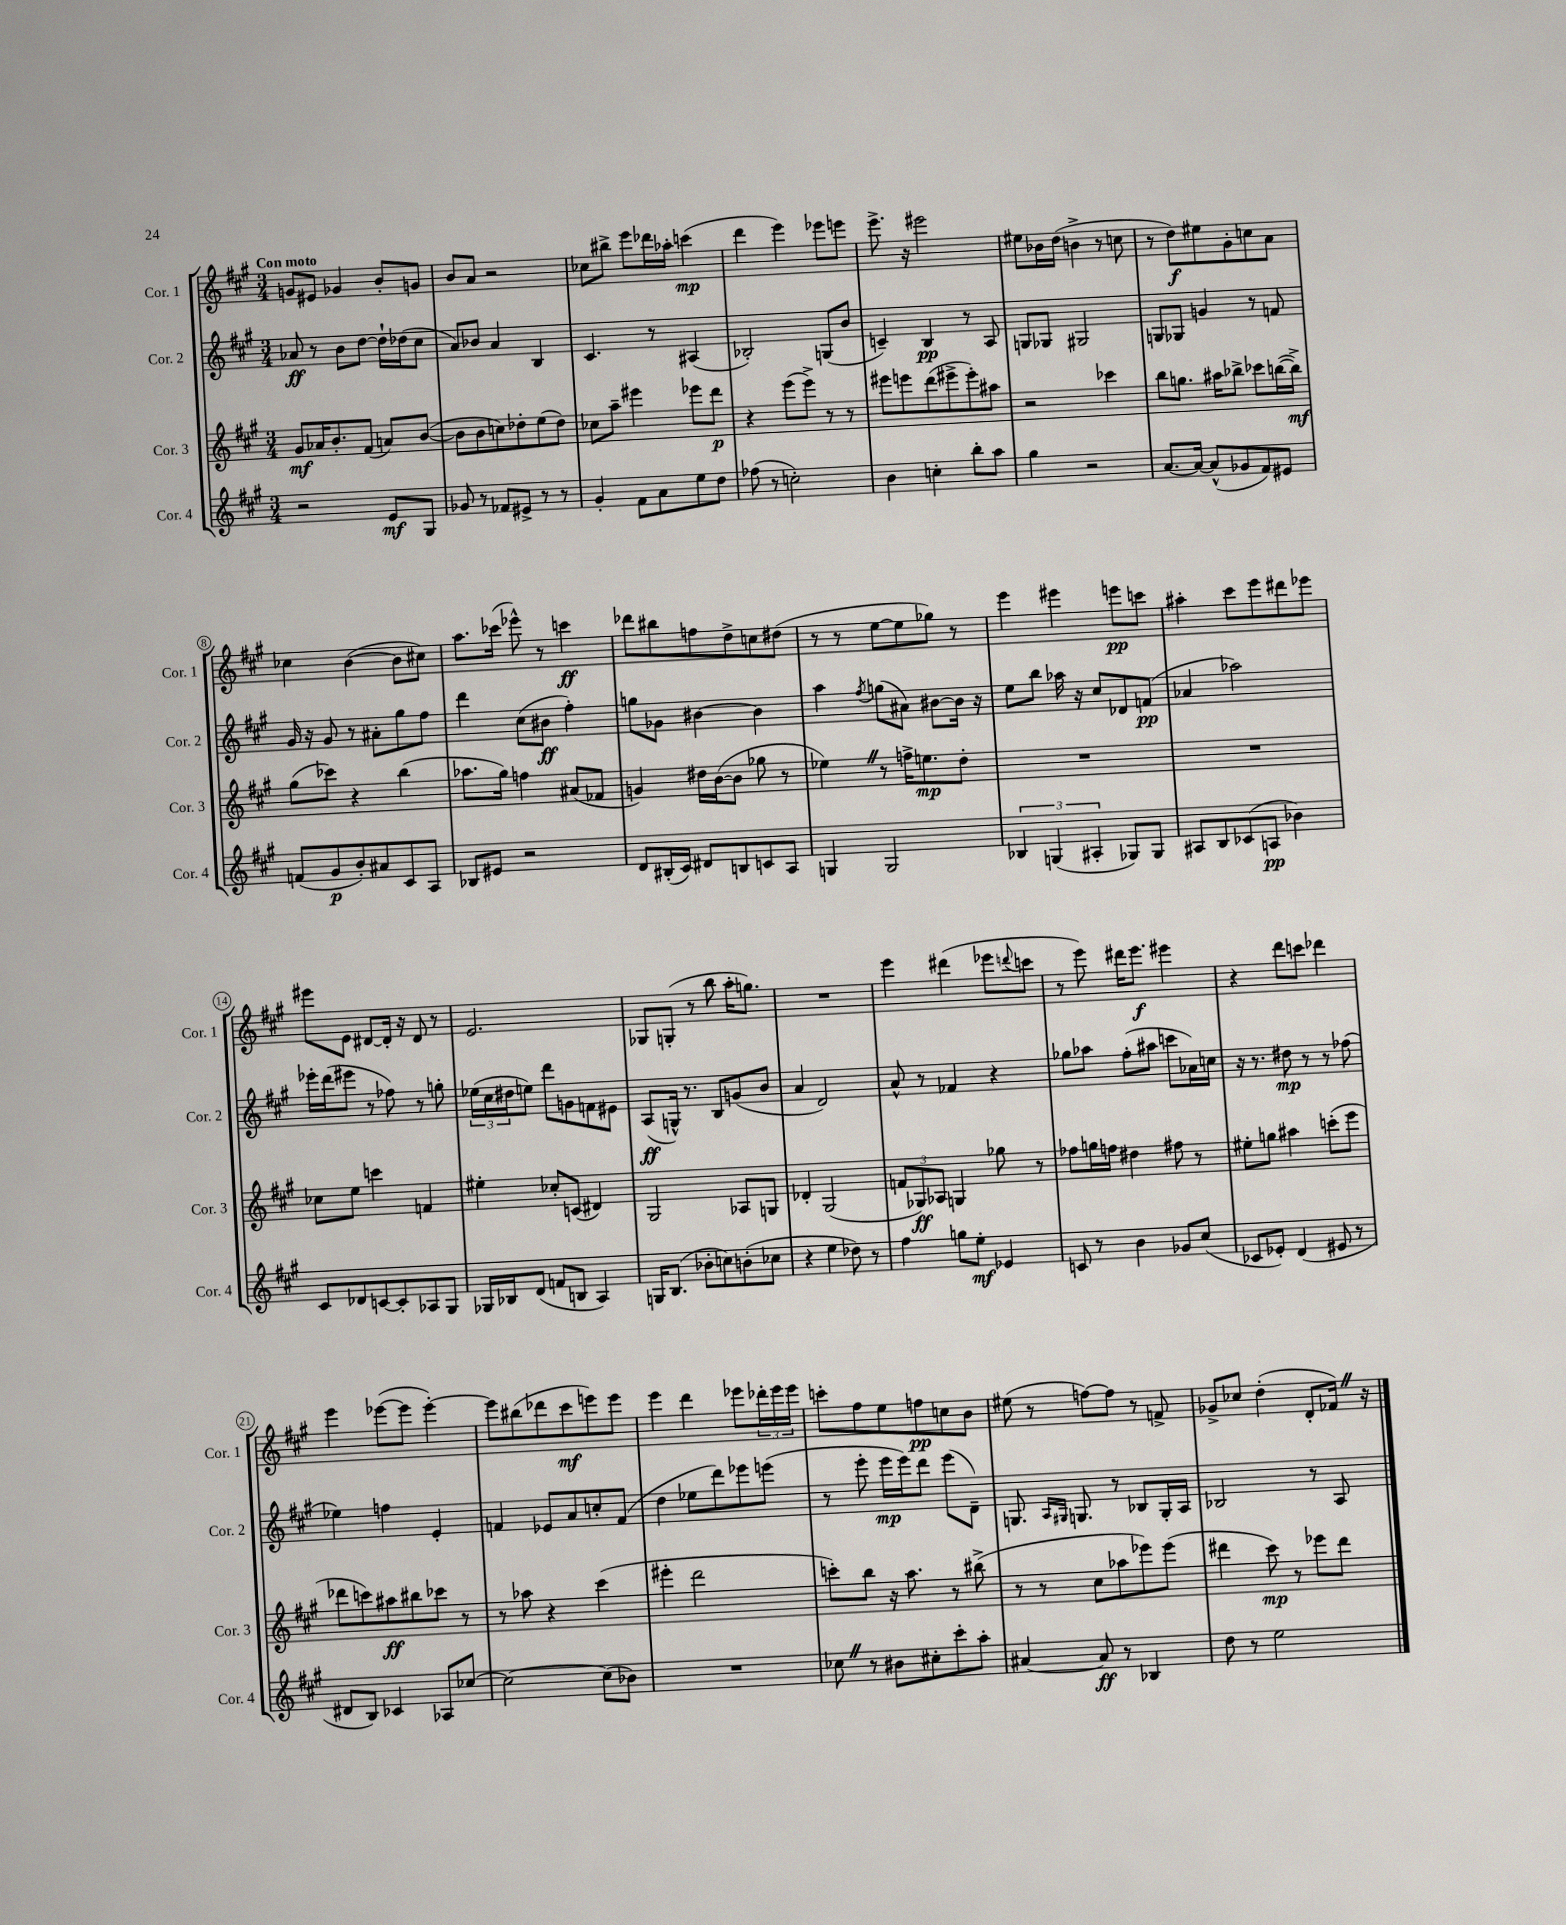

**kern	**kern	**kern	**kern
*staff4	*staff3	*staff2	*staff1
*clefG2	*clefG2	*clefG2	*clefG2
*k[f#c#g#]	*k[f#c#g#]	*k[f#c#g#]	*k[f#c#g#]
*M3/4	*M3/4	*M3/4	*M3/4
2r	8g#	8a-	8g
.	16a-	8r	8e#
.	8.b'	.	.
.	.	8b	4g-
.	(8f#	[8dd	.
8e	8a)	16dd`]	8b'
.	.	(16dd-	.
8G#	([8b	8cc#	8g
=	=	=	=
8g-	8b]	8a)	8b
8r	8b	8b-	8a
8f-	8cc)	4a	2r
8e#^	8dd-'	.	.
8r	(8ee	4B	.
8r	8dd-)	.	.
=	=	=	=
4g#'	8cc-	4.c#	8cc-
.	8aa~	.	8bb#^
8f#	4eee#	.	8eee
8a	.	8r	16ddd-
.	.	.	16aa-'
8ee	8eee-	(4A#	(4ccc
8dd	8ddd	.	.
=	=	=	=
(8ff-	4r	2B-')	4ddd
8r	.	.	.
2cc')	(8eee	.	4eee)
.	8eee^)	.	.
.	8r	(8G	8eee-
.	8r	8b	8eee
=	=	=	=
4b	8eee#	4c~)	8.eee^
.	8eee	.	.
.	.	.	16r
4cc'	(8ddd	4B	2eee#
.	8eee#^	.	.
8bb'	8eee#')	8r	.
8aa	8aa#	8A	.
=	=	=	=
4gg#	2r	8G	8ee#
.	.	8G-	16b-
.	.	.	(16dd
2r	.	2G#	4b^
.	4ccc-	.	8r
.	.	.	8cc
=	=	=	=
[8.a	8bb	8G	8r
.	8.gg	8G-	8dd)
16a_	.	.	.
(8a^^]	.	4g	8ee#
.	16aa#	.	.
8g-	8bb-^	.	8g#'
8f#)	8ccc-	8r	8cc
8e#	([16bb	8f	8a
.	16bb^])	.	.
=	=	=	=
(8f	(8gg#	16g#	4cc-
.	.	16r	.
8g#	8ccc-)	8g#	.
8b')	4r	8r	([4b
8a#	.	8a#'	.
8c#	(4bb	8gg#	8b]
8A	.	8ff#	8cc#)
=	=	=	=
8B-	8.aa-	4ddd	8.aa
8e#	.	.	.
.	16gg#)	.	(16ccc-
2r	4ff	(8cc#	8eee-^^)
.	.	8b#	8r
.	(8a#	4ff#')	4ccc
.	8f-	.	.
=	=	=	=
8d	4g)	8gg	8ddd-
(16B#'	.	8g-	8bb#
16c#)	.	.	.
8d#	16dd#	[4b#	8ff
.	([16b	.	.
8B	8b]	.	8dd^
8c	8gg-	4b#]	8cc
8A	8r	.	(8dd#
=	=	=	=
4G	4ee-)	4aa	8r
.	.	.	8r
.	.	8qff#	.
2G	8r	(8gg	[8ee
.	16ff^	8a#)	8ee]
.	8.ee	.	.
.	.	[8b#	8gg-)
.	8dd'	16b#]	8r
.	.	16r	.
=	=	=	=
6B-	2.r	8ee	4eee
.	.	8bb	.
(6G	.	.	.
.	.	16aa-	4eee#
.	.	16r	.
6A#'	.	.	.
.	.	8cc#	.
8G-)	.	8d-	8eee
8G-	.	(8f	8ccc
=	=	=	=
8A#	2.r	4a-	4aa#'
8B	.	.	.
(8c-	.	2aa-)	8ccc#
8A	.	.	8eee
4b-)	.	.	8ddd#
.	.	.	8eee-
=	=	=	=
8c#	8cc-	16eee-'	8eee#
.	.	(16ddd	.
8d-	8ee	8eee#	8e
[8c	4ccc	8r	[8d#
8c']	.	8ff-)	16d#']
.	.	.	16r
8A-	4f	8r	8d#
8G#	.	8gg'	8r
=	=	=	=
16G-	4ee#'	(24ee-	2.e
.	.	24cc#	.
16B-	.	.	.
.	.	24dd#	.
(8d	.	8ee)	.
8f	8cc-'	8ddd	.
8B	(8c	8g	.
4A)	4d#)	8f	.
.	.	8e#	.
=	=	=	=
16G	2G#	(8A	8G-
(8.B	.	.	.
.	.	16G^^)	(8G'
.	.	8.r	.
8b-'	.	.	8r
8cc)	.	8B	8bb
(8b'	8A-	(8g	16aa'
.	.	.	8.gg)
8cc-	8G	8b	.
=	=	=	=
4r	4d-'	4a	2.r
4ee	(2G#	2d)	.
8dd-)	.	.	.
8r	.	.	.
=	=	=	=
4ff#	12f	8a^^	4eee
.	12G-)	.	.
.	.	8r	.
.	12A-	.	.
8gg	4G	4f-	(4ddd#
8ee'	.	.	.
4e-	8gg-	4r	8eee-
.	.	.	8qqddd
.	8r	.	8ccc
=	=	=	=
8c	8ff-	8gg-	8r
8r	16gg	8aa-	8eee)
.	16ff	.	.
4b	4dd#	(8ff#'	16ddd#
.	.	.	8.eee
.	.	8aa#	.
8g-	8ff#	8ccc	4eee#
(8cc#	8r	16a-)	.
.	.	16cc	.
=	=	=	=
8c-	8ee#'	16r	4r
.	.	8.r	.
8e-')	8gg	.	.
(4d	4aa#	8dd#	8ddd
.	.	8r	8ccc
8e#	(8ccc'	8r	4ddd-
8r	8eee	(8ff-	.
=	=	=	=
8d#	8ddd-	4ee-)	4eee
8B)	8ccc)	.	.
4c-	8aa#	4ff	([8eee-
.	8bb#	.	8eee-]
8A-	8ccc-	4e'	[4eee-')
[8cc-	8r	.	.
=	=	=	=
2cc-_	8r	4f	8eee-]
.	8aa-	.	(8bb#
.	4r	8e-	8ddd-
.	.	8a	8ccc#
(8cc-]	(4ccc#	8cc'	8eee)
8b-)	.	(8f	8eee
=	=	=	=
2.r	4eee#'	4dd	4eee
.	2ddd	8ee-	4ddd
.	.	8ddd)	.
.	.	8eee-	8eee-
.	.	(8eee	24ddd-'
.	.	.	24eee-
.	.	.	24eee-
=	=	=	=
8cc-	8ccc')	8r	8ccc'
8r	8bb	8eee'	8ff#
8b#	16r	16eee	8ee
.	8.aa	16eee)	.
8cc#'	.	8ddd	8ff
8ccc#'	8r	(8eee	8cc
8aa'	(8bb#^	8d~)	8b
=	=	=	=
[4a#	8r	8.G	(8ee#
.	8r	.	8r
.	.	16qqA	.
.	.	16qqG#	.
.	.	8.G	.
8a#]	8cc#	.	[8ff)
8r	8aa-	8r	8ff]
4B-	8eee-)	8B-	8r
.	(8eee-	16G'	8f^
.	.	16A	.
=	=	=	=
8dd	4ddd#	2B-	8g-^
8r	.	.	8cc-
2ee	8ccc#)	.	(4dd'
.	8r	.	.
.	8eee-	8r	8d'
.	8ddd#	8A	16f-)
.	.	.	16r
==	==	==	==
*-	*-	*-	*-
